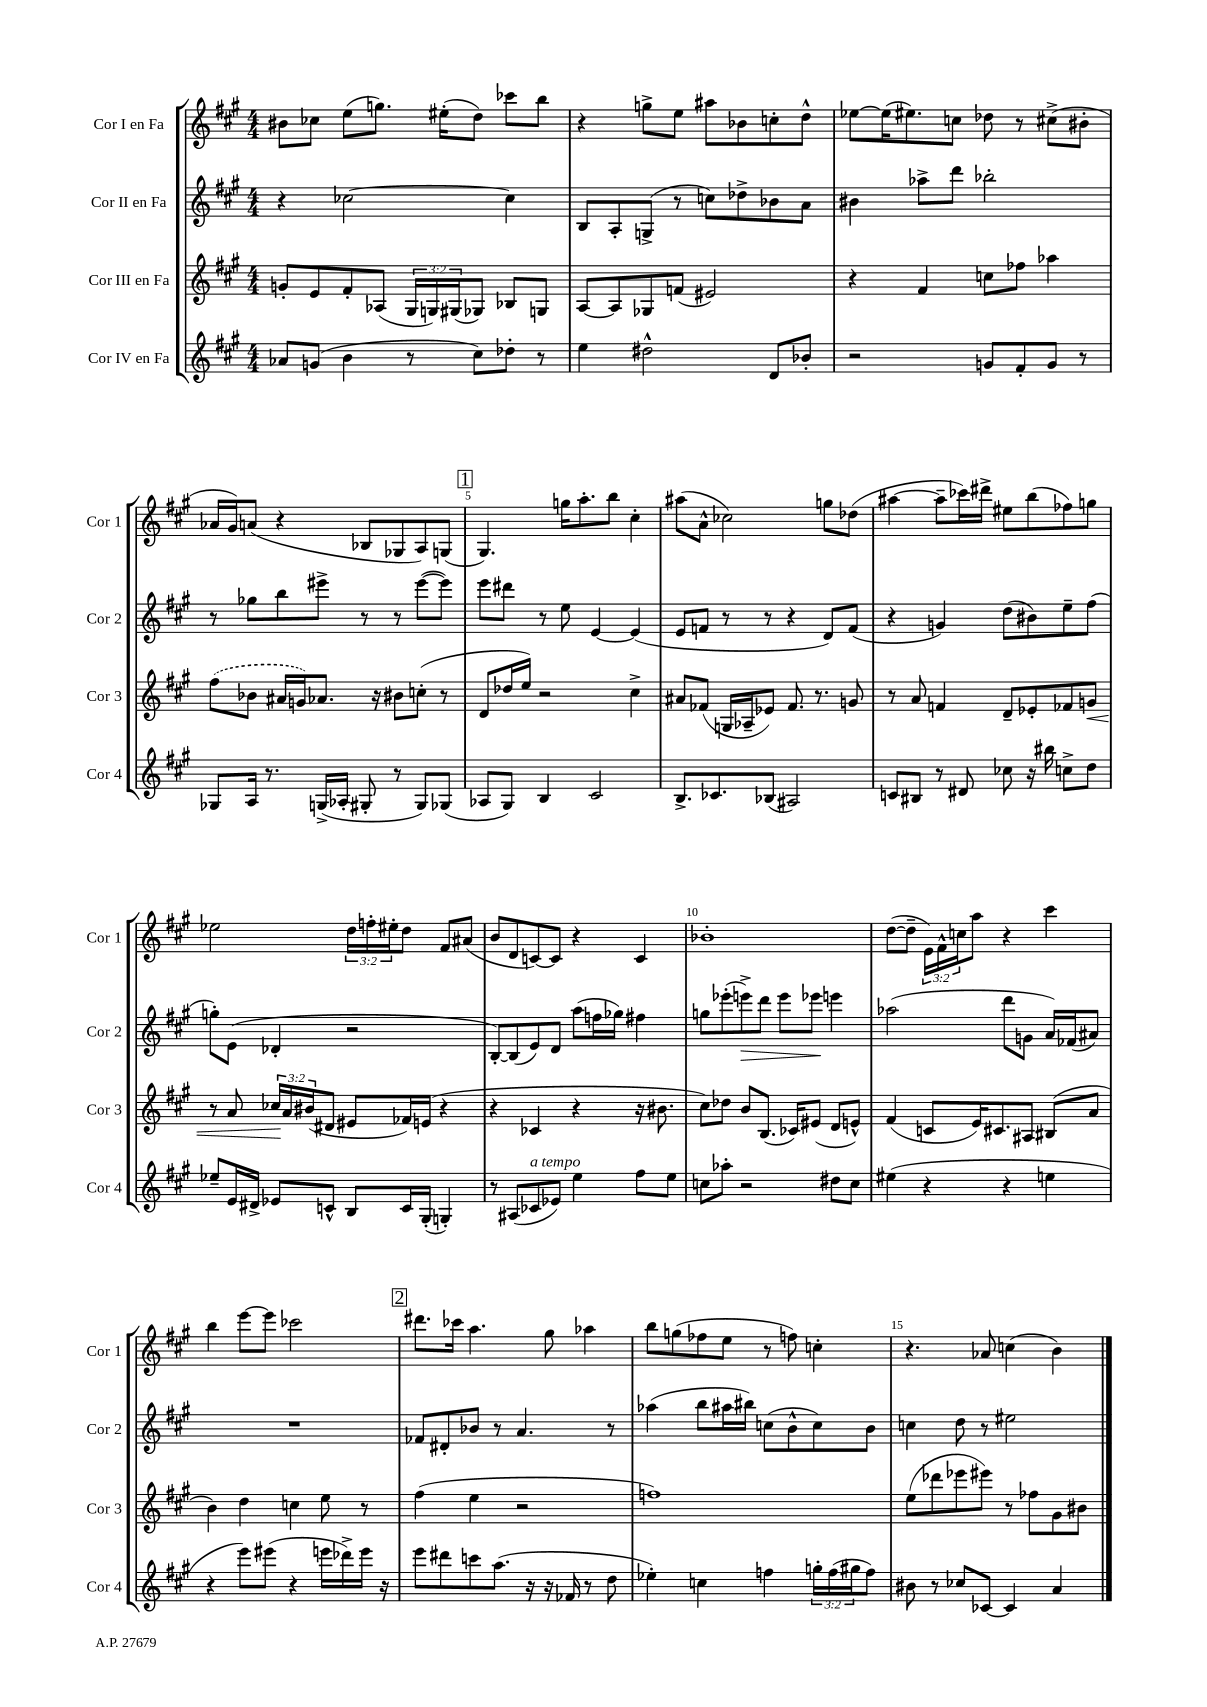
<<
\new StaffGroup <<
\new Staff = "s0" \with { instrumentName = "Cor I en Fa" shortInstrumentName = "Cor 1" } {
    \clef treble \key a \major \numericTimeSignature \time 4/4 \override Staff.TupletNumber.text = #tuplet-number::calc-fraction-text
    bis'8 ces''8 e''8( g''8.) eis''16-.( d''8) ces'''8 b''8 |
    r4 g''8-> e''8 ais''8 bes'8 c''8-. d''8-^ |
    ees''8~ ees''16( eis''8.) c''8 des''8 r8 cis''8->( bis'8-. |
    aes'16 gis'16) a'8( r4 bes8 ges8 a8) g8( |
    \mark \markup { \box "1" } gis4.) g''16 a''8.-. b''8 cis''4-. |
    ais''8( a'8-^ ces''2) g''8 des''8( |
    ais''4~ ais''8-- ces'''16) dis'''16-> eis''8 b''8( fes''8) g''8 |
    ees''2 \tuplet 3/2 { d''16 f''16-. eis''16-. } d''8 fis'8 ais'8( |
    b'8 d'8 c'8~) c'8 r4 c'4 |
    bes'1-. |
    d''8~( d''8-- \tuplet 3/2 { e'16) fis'16-^ c''16 } a''8 r4 cis'''4 |
    b''4 e'''8~ e'''8 ces'''2 |
    \mark \markup { \box "2" } dis'''8. ces'''16 a''4. gis''8 aes''4 |
    b''8 g''8( fes''8 e''8 r8 f''8) c''4-. |
    r4. aes'8 c''4( b'4) \bar "|." |
}
\new Staff = "s1" \with { instrumentName = "Cor II en Fa" shortInstrumentName = "Cor 2" } {
    \clef treble \key a \major \numericTimeSignature \time 4/4
    r4 ces''2~ ces''4 |
    b8 a8-. g8->( r8 c''8) des''8-> bes'8 a'8 |
    bis'4 aes''8-> d'''8 bes''2-. |
    r8 ges''8 b''8 eis'''8-> r8 r8 eis'''8~( eis'''8) |
    \mark \markup { \box "1" } e'''8 dis'''8 r8 e''8 e'4~ e'4( |
    e'8 f'8 r8 r8 r4 d'8) f'8( |
    r4 g'4) d''8( bis'8) e''8-- fis''8( |
    g''8-.) e'8( des'4-. r2 |
    b8~-.) b8( e'8) d'8 a''8( f''16 ges''16) fis''4 |
    g''8 ees'''8-.( e'''8->\>) d'''8 e'''8 ees'''8\! e'''4 |
    aes''2( d'''8 g'8 a'16) fes'16( ais'8) |
    R1 |
    \mark \markup { \box "2" } fes'8 dis'8-. bes'8 r8 a'4. r8 |
    aes''4( b''8 ais''16 bis''16) c''8( b'8-^ c''8) b'8 |
    c''4 d''8 r8 eis''2 \bar "|." |
}
\new Staff = "s2" \with { instrumentName = "Cor III en Fa" shortInstrumentName = "Cor 3" } {
    \clef treble \key a \major \numericTimeSignature \time 4/4 \override Staff.TupletNumber.text = #tuplet-number::calc-fraction-text
    g'8-. e'8 fis'8-. aes8( \tuplet 3/2 { gis16 g16) gis16( } ges8) bes8 g8 |
    a8~ a8 ges8 f'8( eis'2) |
    r4 fis'4 c''8 fes''8 aes''4 |
    \once \slurDashed fis''8( bes'8 ais'16 g'16) aes'8. r16 bis'8 c''8-.( r8 |
    \mark \markup { \box "1" } d'8 des''16 e''16) r2 cis''4-> |
    ais'8 fes'8( g16 aes16-- ees'8) fes'8. r8. g'8 |
    r8 a'8 f'4 d'8-- ees'8-. fes'8 g'8\< |
    r8 a'8 \tuplet 3/2 { ces''16\! a'16 bis'16( } dis'8 eis'8 fes'16) e'16( r4 |
    r4 ces'4 r4 r16 bis'8. |
    cis''8) des''8 b'8 b8.( ces'16) eis'8( d'8 e'8-^) |
    fis'4( c'8 e'16) cis'8. ais8 bis8( a'8 |
    b'4) d''4 c''4 e''8 r8 |
    \mark \markup { \box "2" } fis''4( e''4 r2 |
    f''1) |
    e''8( des'''8 ees'''8 eis'''8) r8 fes''8 gis'8 bis'8 \bar "|." |
}
\new Staff = "s3" \with { instrumentName = "Cor IV en Fa" shortInstrumentName = "Cor 4" } {
    \clef treble \key a \major \numericTimeSignature \time 4/4 \override Staff.TupletNumber.text = #tuplet-number::calc-fraction-text
    aes'8 g'8( b'4 r8 cis''8) des''8-. r8 |
    e''4 dis''2-^ d'8 bes'8-. |
    r2 g'8 fis'8-. g'8 r8 |
    ges8 a16 r8. g16->( aes16-. gis8-. r8 gis8) ges8( |
    \mark \markup { \box "1" } aes8 gis8) b4 cis'2 |
    b8.-> ces'8. bes8( ais2) |
    c'8 bis8 r8 dis'8 ces''8 r16 bis''16 c''8-> d''8 |
    ees''8-- e'16 dis'16-> ees'8 c'8-^ b8 c'16 gis16-.( g4-.) |
    r8 ais8( ces'8^\markup { \italic "a tempo" } ees'8) e''4 fis''8 e''8 |
    c''8 aes''8-. r2 dis''8 c''8 |
    eis''4( r4 r4 e''4 |
    r4 e'''8) eis'''8( r4 e'''16 des'''16->) e'''16 r16 |
    \mark \markup { \box "2" } e'''8 dis'''8 c'''8 a''8.( r16 r16 fes'16 r8 d''8 |
    ees''4-.) c''4 f''4 \tuplet 3/2 { g''16-. f''16( gis''16 } f''8) |
    bis'8 r8 ces''8 ces'8~ ces'4 a'4 \bar "|." |
}
>>
>>
\layout { \context { \Score \override BarNumber.break-visibility = ##(#f #t #t) barNumberVisibility = #(every-nth-bar-number-visible 5) } }
